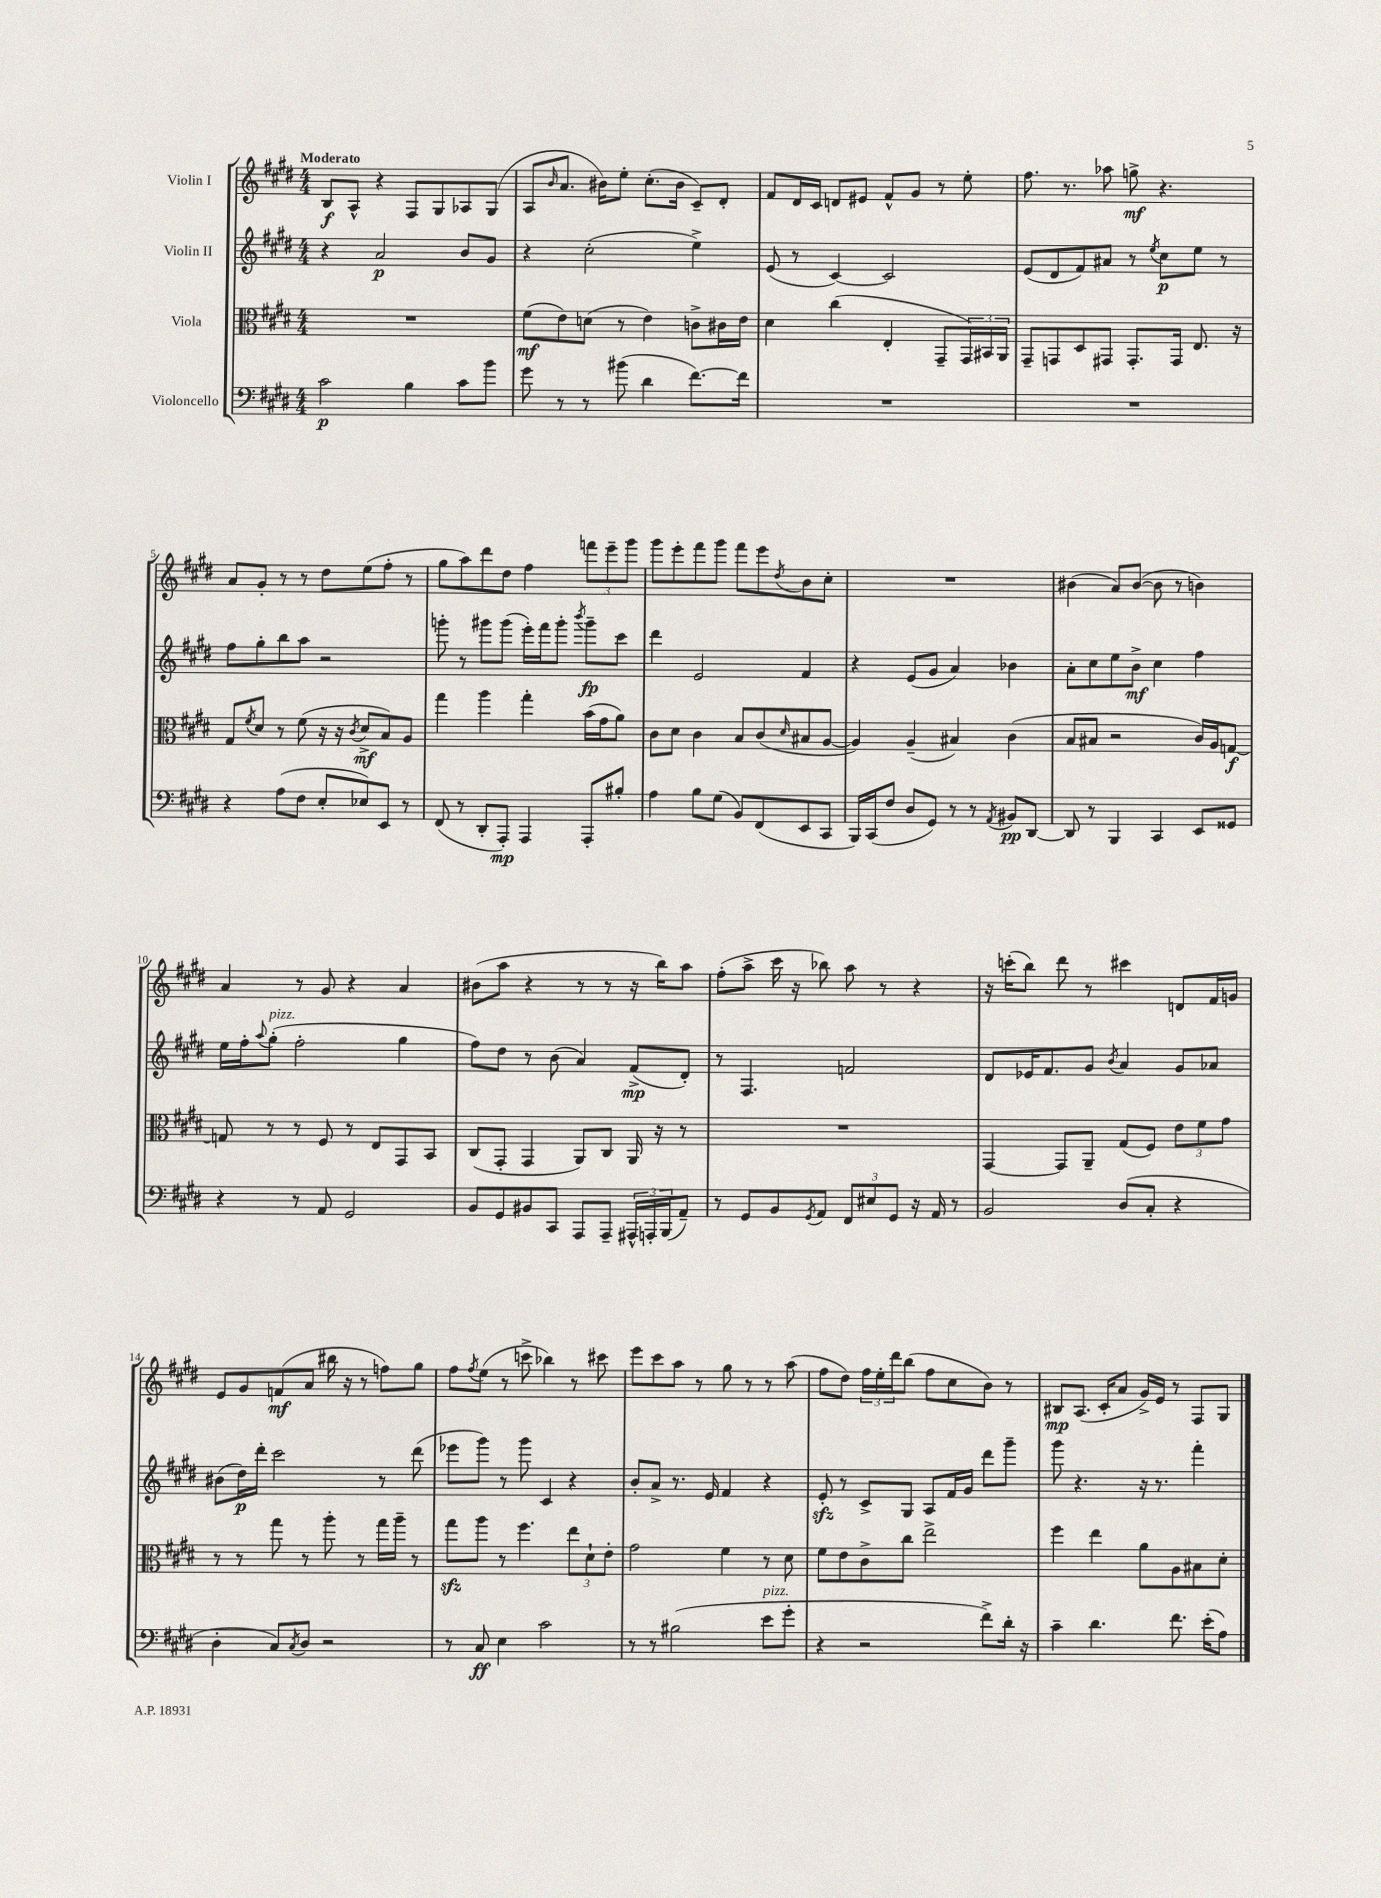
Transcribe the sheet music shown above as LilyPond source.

<<
\new StaffGroup <<
\new Staff = "s0" \with { instrumentName = "Violin I" } {
    \clef treble \key e \major \numericTimeSignature \time 4/4 \tempo "Moderato"
    b8\f a8-^ r4 fis8 gis8 aes8 gis8( |
    a8 \grace { b'16 } a'8. bis'16) e''8-. cis''8.-.( bis'16 cis'8--) dis'8-. |
    fis'8 dis'16 cis'16 d'8 eis'8 fis'8-^ gis'8 r8 e''8-. |
    fis''8. r8. aes''8 g''8->\mf r4. |
    a'8 gis'8-. r8 r8 dis''8 e''8( fis''8-. r8 |
    gis''8 a''8) dis'''8 dis''8 fis''4 \tuplet 3/2 { f'''8 e'''8-- gis'''8 } |
    gis'''8 e'''8-. fis'''8 gis'''8 fis'''8 e'''8 \acciaccatura { dis''8 } b'8 cis''8-. |
    R1 |
    bis'4( a'8) bis'8~( bis'8 r8 b'4) |
    a'4 r8 gis'8 r4 a'4 |
    bis'8( a''8 r4 r8 r8 r16 b''16) a''8 |
    fis''8-.( a''8-> cis'''16 r16 bes''8) a''8 r8 r4 |
    r16 c'''16-.( b''8) dis'''8 r8 cis'''4 d'8 fis'16 g'16 |
    e'8 gis'8 f'8\mf( a'8 bis''16 r16 r8 f''8) gis''8 |
    fis''8 \acciaccatura { fis''8 } e''8( r8 c'''8-> bes''4) r8 cis'''8 |
    e'''8 cis'''8 a''8 r8 gis''8 r8 r8 a''8( |
    fis''8 dis''8) \tuplet 3/2 { fis''16 e''16-. dis'''16 } b''8( fis''8 cis''8 b'8) r8 |
    bis8\mp a8.( cis'16-. a'8 gis'16->) e'16 r8 fis8 gis8 \bar "|." |
}
\new Staff = "s1" \with { instrumentName = "Violin II" } {
    \clef treble \key e \major \numericTimeSignature \time 4/4
    r4 a'2\p b'8 gis'8 |
    r4 cis''2-.( e''4->) |
    e'8( r8 cis'4~) cis'2 |
    e'8( dis'8 fis'8) ais'8 r8 \acciaccatura { e''8 } cis''8\p e''8 r8 |
    fis''8 gis''8-. b''8 a''8 r2 |
    g'''8-. r8 gis'''8 gis'''8( e'''16-.) fis'''16 gis'''8-. \acciaccatura { b'''8 } gis'''8--\fp cis'''8 |
    dis'''4 e'2 fis'4 |
    r4 e'8( gis'8 a'4) bes'4 |
    a'8-. cis''8 e''8 b'8->\mf cis''4 fis''4 |
    e''16 fis''16-. \appoggiatura { a''8 } gis''8-.^\markup { \italic "pizz." }( fis''2-. gis''4 |
    fis''8) dis''8 r8 b'8( a'4) fis'8->\mp( dis'8-.) |
    r8 fis4. f'2 |
    dis'8 ees'16 fis'8. gis'8 \acciaccatura { b'8 } a'4 gis'8 aes'8 |
    bis'8( dis''16\p) dis'''16-. cis'''2 r8 dis'''8( |
    ees'''8 gis'''8) r8 gis'''8 cis'4 r4 |
    b'8-. a'8-> r8. e'16 fis'4 r4 |
    e'8-.\sfz r8 cis'8-> gis8 a8 fis'16 gis'16 dis'''8 gis'''8-- |
    gis'''8 r4. r16 r8. fis'''4-. \bar "|." |
}
\new Staff = "s2" \with { instrumentName = "Viola" } {
    \clef alto \key e \major \numericTimeSignature \time 4/4
    R1 |
    fis'8\mf( e'8) d'8( r8 e'4) c'8-> cis'16 e'16 |
    dis'4 cis''4( e4-. gis,8-- \tuplet 3/2 { gis,16) bis,16 a,16 } |
    gis,8-- g,8 dis8 gis,8 gis,8.-. gis,16 e8. r16 |
    gis8 \acciaccatura { fis'8 } dis'8 r8 fis'8( r16 r16 \acciaccatura { cis'8 } dis'8->\mf b8) a8 |
    gis''4 a''4 gis''4-. b'16( gis'16 a'8) |
    cis'8 dis'8 cis'4 b8 cis'8( \grace { dis'16 } bis8 a8~ |
    a4) a4--( bis4) cis'4( |
    b8 bis8 r2 cis'16) a16 g8~\f |
    g8 r8 r8 fis8 r8 e8 gis,8 b,8 |
    cis8( gis,8-. gis,4 a,8) cis8 a,16 r16 r8 |
    R1 |
    gis,4~ gis,8 a,8-- gis8( fis8) \tuplet 3/2 { e'8 fis'8 gis'8 } |
    r8 r8 gis''8 r8 a''8-. r8 gis''16 a''16-- r8 |
    gis''8\sfz a''8 r8 fis''4. \tuplet 3/2 { e''8 dis'8-! e'8-. } |
    gis'2 fis'4 r8 dis'8 |
    fis'8 e'8 cis'8-> cis''8 e''2-> |
    fis''4 e''4 a'8 a8 bis8 dis'8-. \bar "|." |
}
\new Staff = "s3" \with { instrumentName = "Violoncello" } {
    \clef bass \key e \major \numericTimeSignature \time 4/4
    cis'2\p b4 cis'8 b'8 |
    gis'8 r8 r8 bis'8( dis'4 fis'8.~) fis'16 |
    R1 |
    R1 |
    r4 a8( fis8 e8-. ees8) e,8 r8 |
    fis,8( r8 dis,8-. a,,8-.\mp) a,,4 a,,8-. bis8-. |
    a4 b8 gis8( b,8) fis,8( e,8 cis,8 |
    b,,16) cis,16( fis8 dis8 gis,8) r8 r8 \acciaccatura { a,8 } bis,8\pp dis,8~ |
    dis,8 r8 b,,4 cis,4 e,8 gisis,8 |
    r4 r8 a,8 gis,2 |
    b,8 gis,8 bis,8 cis,8 a,,8 a,,8-- \tuplet 3/2 { ais,,16-^ a,,16-. b,,16( } a,8--) |
    r8 gis,8 b,8 \acciaccatura { gis,8 } a,8 \tuplet 3/2 { fis,8 eis8 gis,8 } r16 a,16 r8 |
    b,2 dis8( cis8-. r4 |
    dis4-. cis8) \acciaccatura { cis8 } dis8 r2 |
    r8 cis8\ff e4 cis'2 |
    r8 r8 bis2( e'8^\markup { \italic "pizz." } gis'8-. |
    r4 r2 fis'8->) dis'16-. r16 |
    cis'4-- dis'4. fis'8. e'16-.( a8) \bar "|." |
}
>>
>>
